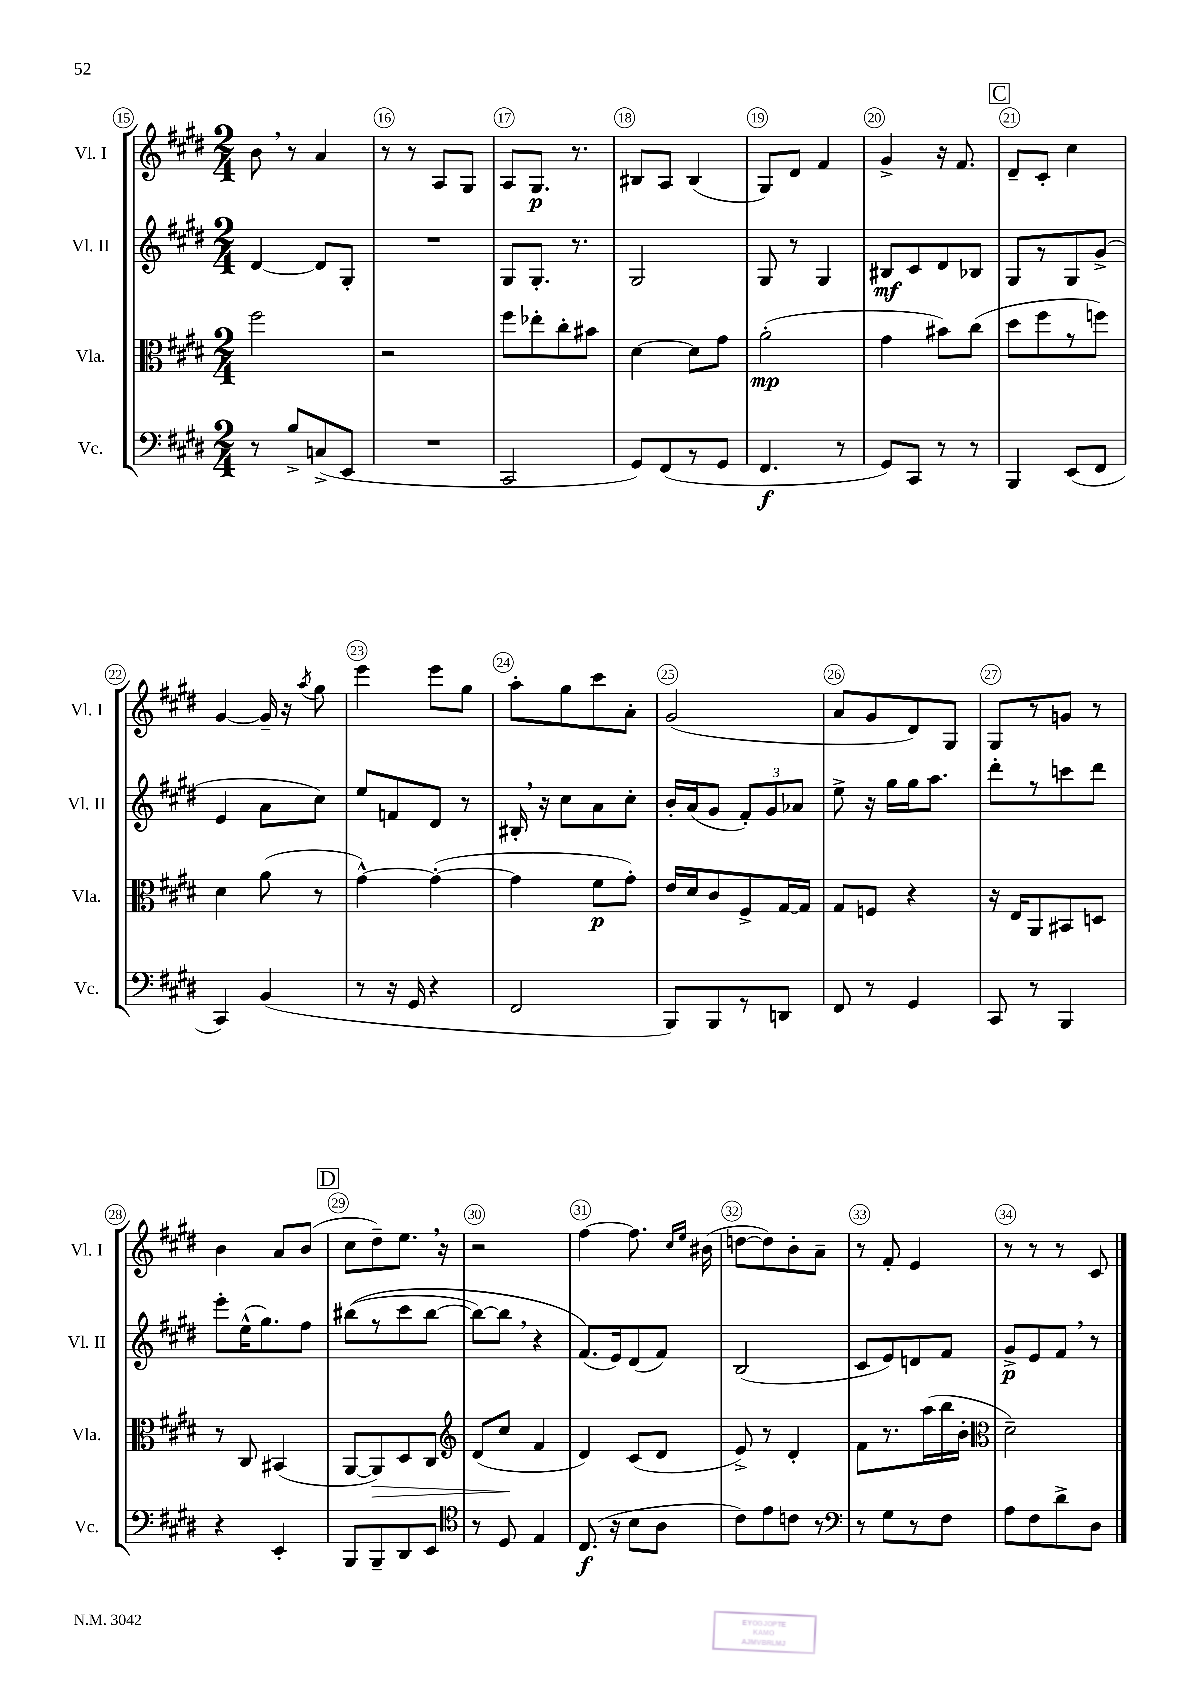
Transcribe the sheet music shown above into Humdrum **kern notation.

**kern	**kern	**kern	**kern
*staff4	*staff3	*staff2	*staff1
*clefF4	*clefC3	*clefG2	*clefG2
*k[f#c#g#d#]	*k[f#c#g#d#]	*k[f#c#g#d#]	*k[f#c#g#d#]
*M2/4	*M2/4	*M2/4	*M2/4
8r	2ff#\	[4d#/	8b\
8B^/L	.	.	8r
(8C^/	.	8d#/]L	4a/
8EE/J	.	8G#'/J	.
=	=	=	=
2r	2r	2r	8r
.	.	.	8r
.	.	.	8A/L
.	.	.	8G#/J
=	=	=	=
2CC#/	8ff#\L	8G#/L	8A/L
.	8ee-'\	8.G#'/J	8.G#/J
.	8cc#'\	.	.
.	.	8.r	8.r
.	8b#\J	.	.
=	=	=	=
8GG#/L)	[4d#\	2G#/	8B#/L
(8FF#/	.	.	8A/J
8r	8d#\]L	.	(4B#/
8GG#/J	8g#\J	.	.
=	=	=	=
4.FF#/	(2a'\	8G#/	8G#/L)
.	.	8r	8d#/J
.	.	4G#/	4f#/
8r	.	.	.
=	=	=	=
8GG#/L)	4g#\	8B#/L	4g#^/
8CC#/J	.	8c#/	.
8r	8b#\L)	8d#/	16r
.	.	.	8.f#/
8r	(8cc#\J	8B-/J	.
=	=	=	=
4BBB/	8dd#\L	8G#/L	8d#~/L
.	8ff#\	8r	8c#'/J
(8EE/L	8r	8G#/	4cc#\
8FF#/J	8ff\J)	(8g#^/J	.
=	=	=	=
4CC#/)	4d#\	4e/	[4g#/
(4BB/	(8a\	8a\L	16g#~/]
.	.	.	16r
.	.	.	8qaa/
.	8r	8cc#\J)	8gg#\
=	=	=	=
8r	[4g#^^\)	8ee/L	4eee\
16r	.	8f/	.
16GG#/	.	.	.
4r	(4g#'\_	8d#/J	8eee\L
.	.	8r	8gg#\J
=	=	=	=
2FF#/	4g#\]	16B#'/	8aa'\L
.	.	16r	.
.	.	8cc#\L	8gg#\
.	8f#\L	8a\	8ccc#\
.	8g#'\J)	8cc#'\J	8a'\J
=	=	=	=
8BBB/L)	16e/LL	16b'/LL	(2g#/
.	16d#/J	(16a/J	.
8BBB/	8c#/	8g#/J	.
8r	8F#^/	12f#'/L)	.
.	.	12g#/	.
8DD/J	[16G#/L	.	.
.	.	12a-/J	.
.	16G#/]JJ	.	.
=	=	=	=
8FF#/	8G#/L	8ee^\	8a/L
8r	8F/J	16r	8g#/
.	.	16gg#\LL	.
4GG#/	4r	16gg#\J	8d#/)
.	.	8.aa\J	.
.	.	.	8G#/J
=	=	=	=
8CC#/	16r	8ddd#'\L	8G#/L
.	16E/LK	.	.
8r	8AA/	8r	8r
4BBB/	8BB#/	8ccc\	8g/J
.	8D/J	8ddd#\J	8r
=	=	=	=
4r	8r	8eee'\L	4b\
.	8C#/	(16ee^^\K	.
.	.	8.gg#\)	.
4EE'/	(4BB#/	.	8a/L
.	.	8ff#\J	(8b/J
=	=	=	=
8BBB/L	[8AA/L	&((8bb#\L	8cc#\L
8BBB~/	8AA/])	8r	8dd#~\)
8DD#/	8D#/	8ccc#\	8.ee\J
8EE/J	8C#/J	[8bb#\J	.
.	.	.	16r
=	=	=	=
*clefC4	*clefG2	*	*
8r	(8d#/L	8bb#\_L)	2r
8D#/	8cc#/J	8bb#\]J	.
4E/	4f#/	4r	.
=	=	=	=
(8.C#/	4d#/)	(8.f#/L&)	[4ff#\
16r	.	16e/k)	.
8B\L	(8c#/L	(8d#/	8.ff#\]
8A\J	8d#/J	8f#/J)	.
.	.	.	16qqcc#/LL
.	.	.	16qqee/JJ
.	.	.	(16b#\
=	=	=	=
8c#\L)	8e^/)	(2B/	[8dd\L
8e\	8r	.	8dd\])
8c\J	4d#'/	.	8b'\
8r	.	.	8a~\J
=	=	=	=
*clefF4	*	*	*
8r	8f#\L	8c#/L	8r
8G#\L	8.r	8e/)	8f#'/
8r	.	8d/	4e/
.	(16aa\L	.	.
8F#\J	16bb\	8f#/J	.
.	16b'\JJ	.	.
=	=	=	=
*	*clefC3	*	*
8A\L	2d#~\)	8g#^/L	8r
8F#\	.	8e/	8r
8d#^\	.	8f#/J	8r
8D#\J	.	8r	8c#/
==	==	==	==
*-	*-	*-	*-
